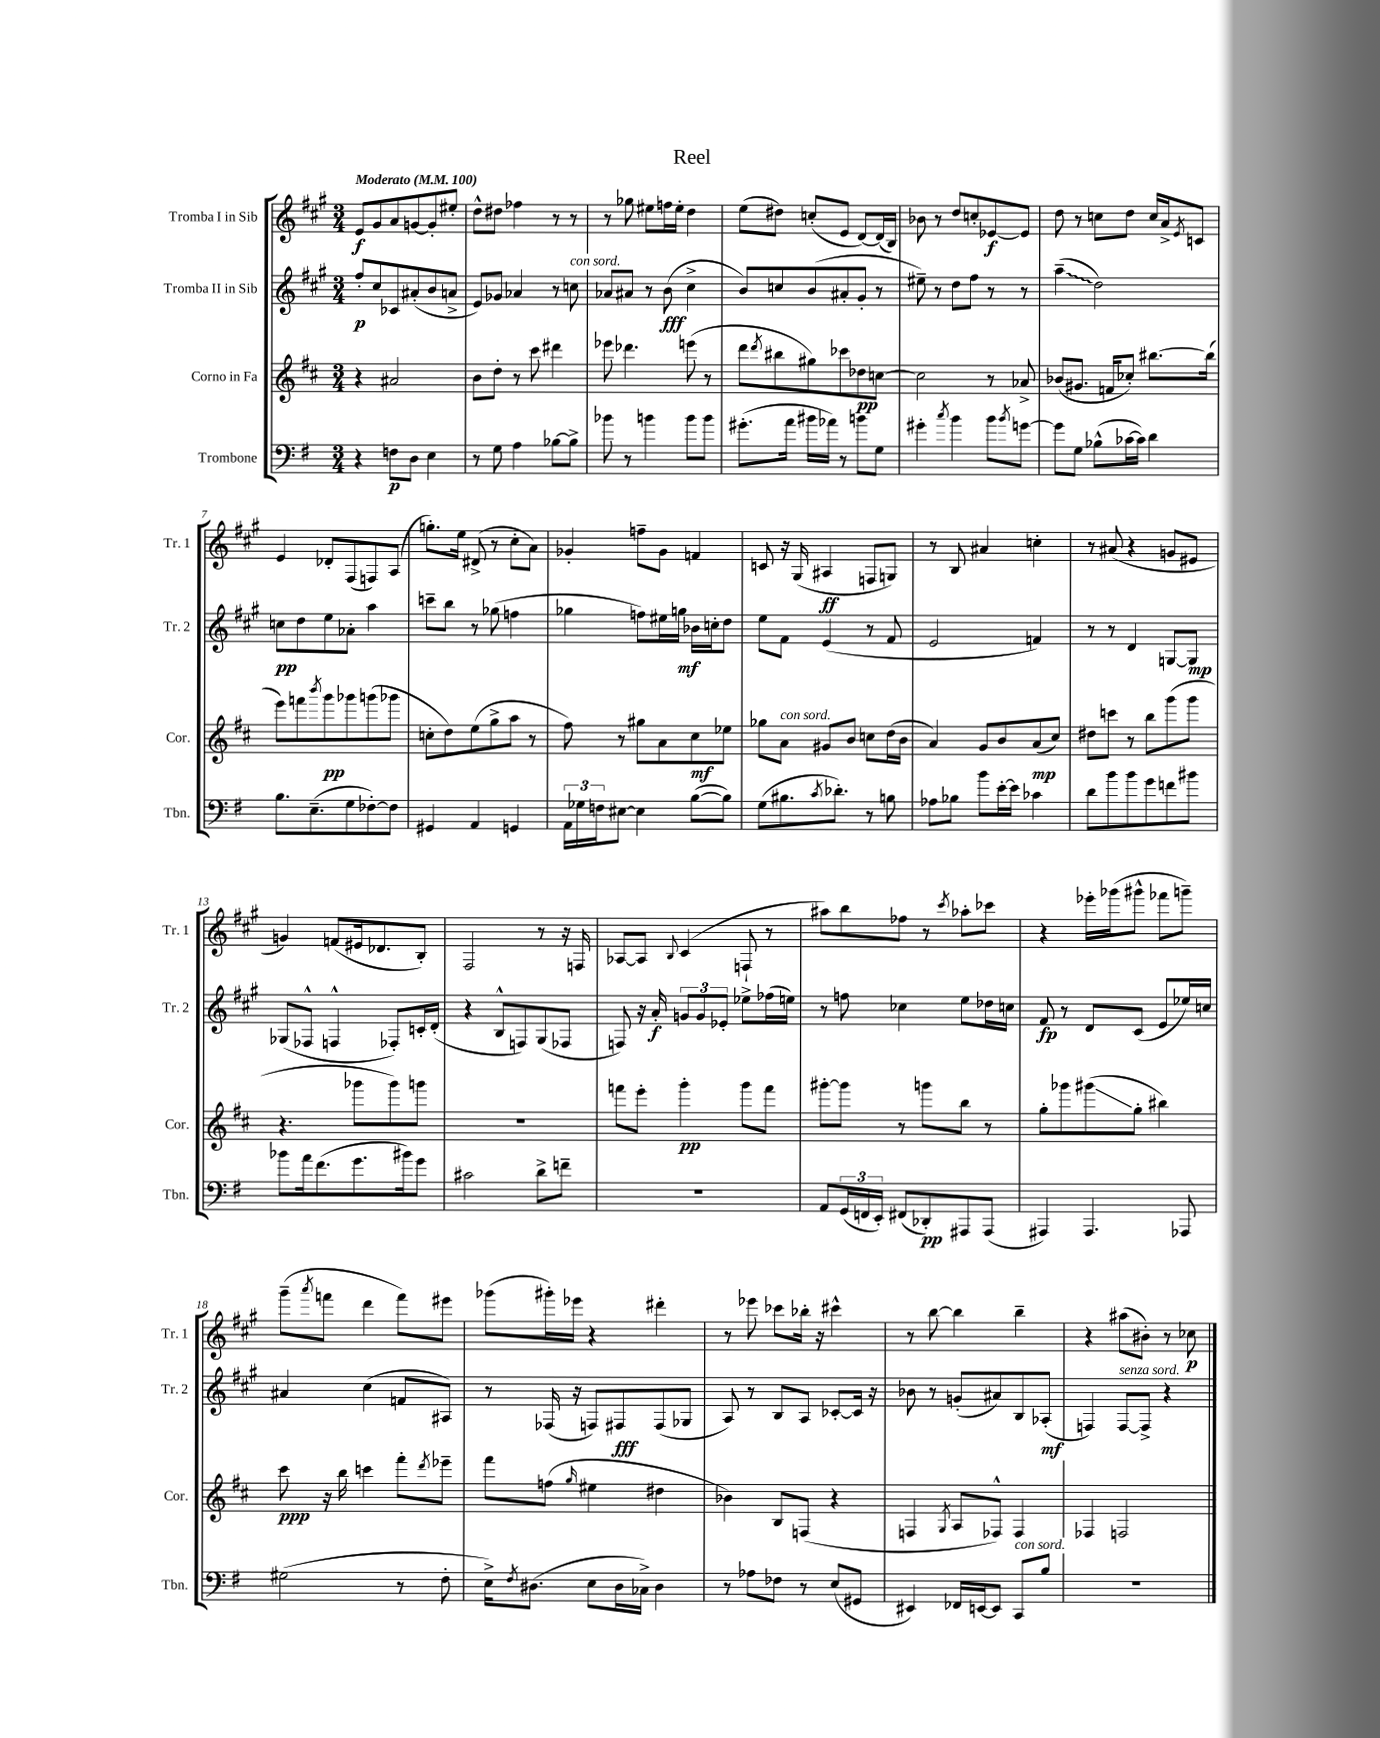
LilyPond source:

\header { title = "Reel" }
<<
\new StaffGroup <<
\new Staff = "s0" \with { instrumentName = "Tromba I in Sib" shortInstrumentName = "Tr. 1" } {
    \clef treble \key a \major \numericTimeSignature \time 3/4 \tempo "Moderato" 4 = 100
    e'8\f gis'8 a'8 g'8~ g'8-. eis''8-. |
    d''8-^ dis''8 fes''4 r8 r8 |
    r8 ges''8 eis''8 f''16 eis''16-. d''4 |
    e''8( dis''8) c''8-.( e'8 d'8~) d'16( b16) |
    bes'8 r8 d''8 c''8-. ees'8~\f ees'8 |
    d''8 r8 c''8 d''8 c''16 a'16-> \acciaccatura { e'8 } c'8 |
    e'4 des'8-. fis8( f8) a8( |
    g''8.-.) e''16 dis'8->( r8 cis''8-. a'8) |
    ges'4-. f''8-- ges'8 f'4 |
    c'8 r16 gis16( ais4\ff f8 g8) |
    r8 b8 ais'4 c''4-. |
    r8 ais'8( r4 g'8 eis'8 |
    g'4) f'8( eis'16 des'8. b8-.) |
    fis2 r8 r16 f16 |
    aes8~ aes8 \appoggiatura { b8 } cis'4( f8-! r8 |
    ais''8) b''8 fes''8 r8 \acciaccatura { cis'''8 } aes''8-. ces'''8 |
    r4 ees'''16-. ges'''16( gis'''8-^ fes'''8 g'''8--) |
    gis'''8--( \acciaccatura { a'''8 } f'''8 d'''4 f'''8) eis'''8 |
    ges'''8( gis'''16-.) ees'''16 r4 dis'''4-. |
    r8 ees'''8 ces'''8 bes''16-. r16 cis'''4-^ |
    r8 b''8~ b''4 b''4-- |
    r4 ais''8( bis'8-.) r8 ces''8\p \bar "|." |
}
\new Staff = "s1" \with { instrumentName = "Tromba II in Sib" shortInstrumentName = "Tr. 2" } {
    \clef treble \key a \major \numericTimeSignature \time 3/4
    fis''8-.\p cis''8 ces'8 ais'8-.( b'8 a'8-> |
    e'8) ges'8 aes'4 r8 c''8^\markup { \italic "con sord." } |
    aes'8 ais'8 r8 b'8\fff( cis''4-> |
    b'8) c''8 b'8( ais'8-. gis'8-. r8 |
    eis''8--) r8 d''8 fis''8 r8 r8 |
    \once \override Glissando.style = #'zigzag a''4--\glissando( d''2) |
    c''8\pp d''8 \once \override Glissando.style = #'zigzag e''8\glissando aes'8-. a''4 |
    c'''8-- b''8 r8 ges''8( f''4 |
    ges''4 f''8) eis''16 g''16\mf bes'16 c''16-. d''8 |
    e''8 fis'8 e'4( r8 fis'8 |
    e'2 f'4) |
    r8 r8 d'4 g8~ g8\mp |
    ges8( fes8-^ f4-^ fes8-.) c'16-. d'16-.( |
    r4 b8-^ f8) gis8( fes8 |
    f8) r16 a'16-.\f \tuplet 3/2 { g'8 g'8 ees'8-. } ees''8-> fes''16( e''16) |
    r8 f''8 ces''4 e''8 des''16 c''16 |
    fis'8\fp r8 d'8 cis'8( e'8 ees''16) c''16 |
    ais'4 cis''4( f'8 ais8) |
    r8 fes16( r16 f8) fis8\fff fis8( ges8 |
    a8) r8 b8 a8 ces'8~-. ces'16 r16 |
    bes'8 r8 g'8-.( ais'8) b8 aes8-.\mf( |
    f4) f8~^\markup { \italic "senza sord." } f8-> r4 \bar "|." |
}
\new Staff = "s2" \with { instrumentName = "Corno in Fa" shortInstrumentName = "Cor." } {
    \clef treble \key d \major \numericTimeSignature \time 3/4
    r4 ais'2 |
    b'8 d''8-. r8 cis'''8 dis'''4 |
    ees'''8 des'''4. e'''8( r8 |
    d'''8 \acciaccatura { d'''8 } bis''8 gis''8) ces'''8 des''8\pp c''8~ |
    c''2 r8 aes'8-> |
    bes'8( gis'8. f'16 ces''8-.) bis''8.~ bis''16( |
    e'''8) f'''8 \acciaccatura { b'''8 } g'''8\pp ges'''8 g'''8( ges'''8 |
    c''8-. d''8) e''8( g''8-> a''8 r8 |
    fis''8) r8 gis''8 a'8 cis''8\mf ees''8 |
    ges''8 a'8^\markup { \italic "con sord." } gis'8 b'8 c''8 d''16( b'16 |
    a'4) g'8 b'8 a'8\mp( cis''8) |
    dis''8 c'''8 r8 b''8 g'''8( g'''8 |
    r4. ges'''8 ges'''8) g'''8 |
    R2. |
    f'''8 e'''8-. g'''4-.\pp g'''8 f'''8 |
    gis'''8~-. gis'''8 r8 g'''8 b''8 r8 |
    g''8-. ges'''8 gis'''8\glissando( g''8-. bis''4) |
    cis'''8\ppp r16 b''16 c'''4 fis'''8-. \acciaccatura { d'''8 } ees'''8-- |
    fis'''8 f''8( \grace { g''16 } eis''4 dis''4 |
    bes'4) b8 f8( r4 |
    f4 \acciaccatura { g8 } a8 fes8-^) fes4 |
    fes4 f2 \bar "|." |
}
\new Staff = "s3" \with { instrumentName = "Trombone" shortInstrumentName = "Tbn." } {
    \clef bass \key g \major \numericTimeSignature \time 3/4
    r4 f8\p d8 e4 |
    r8 g8 a4 bes8~ bes8-> |
    bes'8 r8 b'4 b'8 b'8 |
    gis'8.-.( a'16 bis'16 aes'16) r8 b'8 g8 |
    gis'4-. \acciaccatura { c''8 } b'4 b'8 \acciaccatura { b'8 } g'8~ |
    g'8 g8 bes8-^( ces'16~ ces'16) d'4 |
    b8. e8.--( g8 fes8~-.) fes8 |
    gis,4 a,4 g,4 |
    \tuplet 3/2 { a,16 ges16 f16 } eis8~ eis4 b8~( b8) |
    g8( bis8. \acciaccatura { c'8 } des'8.-.) r8 b8 |
    aes8 bes8 b'8 e'16~-. e'16 ces'4 |
    d'8 b'8 b'8 g'8 f'8 bis'8 |
    bes'8 a'16 fis'8.( g'8. bis'16) g'8 |
    cis'2 d'8-> f'8-- |
    R2. |
    a,8 \tuplet 3/2 { g,16( f,16 e,16-.) } fis,8( des,8-.\pp) ais,,8 ais,,8( |
    ais,,4) ais,,4. aes,,8 |
    gis2( r8 fis8-. |
    e16->) \acciaccatura { fis8 } dis8.( e8 dis16 ces16->) dis4 |
    r8 aes8 fes8 r8 e8( gis,8 |
    eis,4) fes,16 e,16~ e,8 c,8^\markup { \italic "con sord." } b8 |
    R2. \bar "|." |
}
>>
>>
